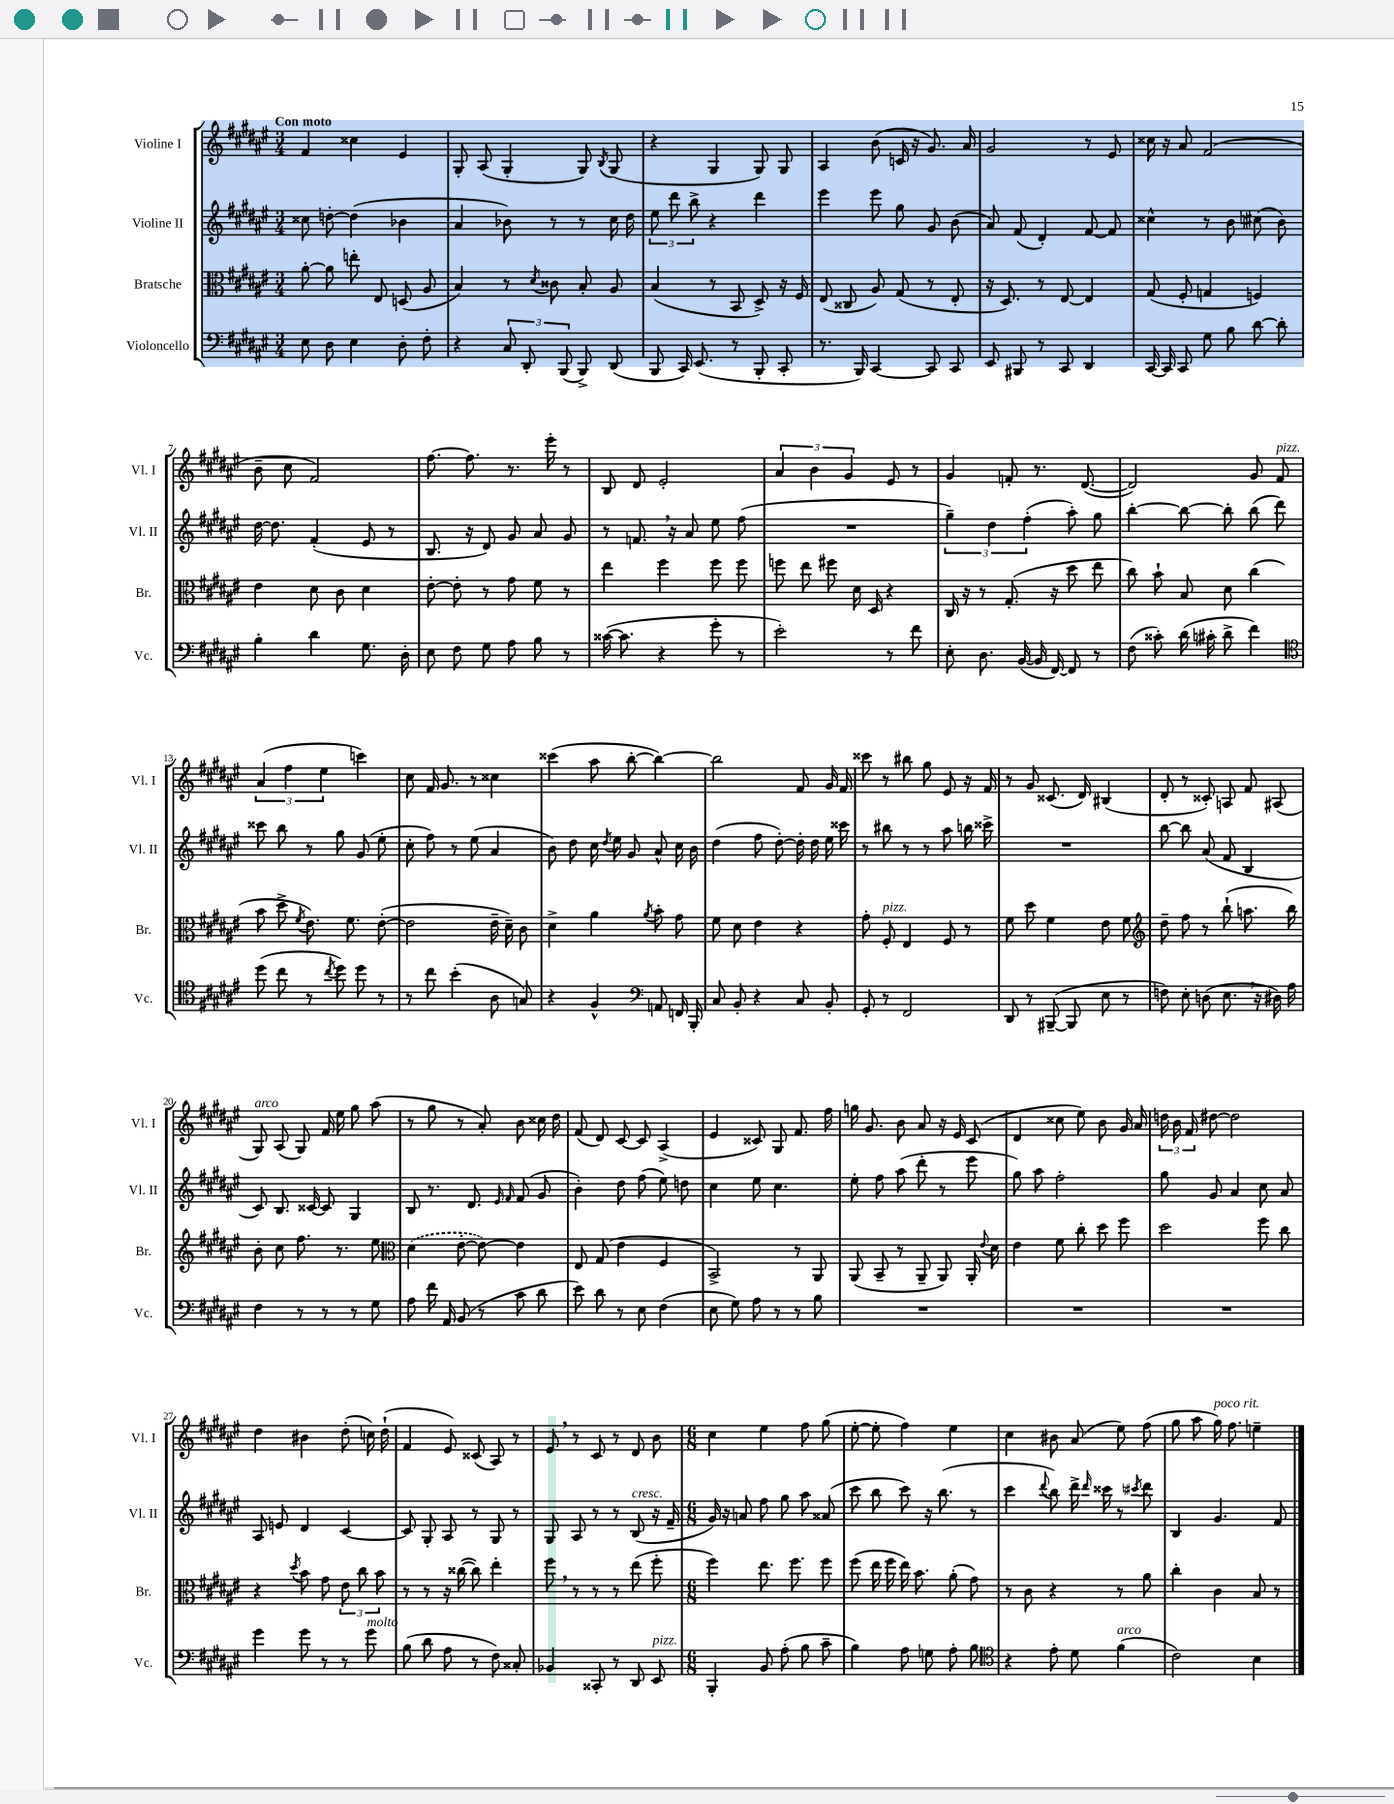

**kern	**kern	**kern	**kern
*staff4	*staff3	*staff2	*staff1
*clefF4	*clefC3	*clefG2	*clefG2
*k[f#c#g#d#a#e#]	*k[f#c#g#d#a#e#]	*k[f#c#g#d#a#e#]	*k[f#c#g#d#a#e#]
*M3/4	*M3/4	*M3/4	*M3/4
8E#	[8a#'	8cc##	4f#
8D#	8a#]	[8dd'	.
4E#	8ee'	(4dd]	4cc##
.	8E#	.	.
8D#'	(8D	4b-	4e#
8F#'	8A#	.	.
=	=	=	=
4r	4B)	4a#	8G#'
.	.	.	(8A#
12C#	8r	8b-)	4G#'
12DD#'	.	.	.
.	8qd#	.	.
.	8c##	8r	.
(12BBB	.	.	.
8BBB^)	8B'	8r	8G#)
.	.	.	8qB
(8DD#	8A#	16cc#	(8G#
.	.	16dd#	.
=	=	=	=
8BBB	(4B	12ee#	4r
.	.	12ddd#	.
16CC#)	.	.	.
.	.	12bb^	.
(8.EE#	.	.	.
.	8r	4r	4G#
8r	8BB	.	.
8BBB'	8D#^)	4ddd#	8G#)
8CC#'	16r	.	8G#
.	16F#	.	.
=	=	=	=
8.r	(8E#	4eee#	4A#
.	8C##	.	.
16BBB)	.	.	.
[4CC#	8A#)	8eee#	(8b
.	(8G#	8gg#	16c
.	.	.	16r
8CC#]	8r	8g#	8.g#)
8CC#	8E#'	(8b	.
.	.	.	16a#
=	=	=	=
8EE#	16r	8a#)	2g#
.	8.D#)	.	.
8BBB#	.	(8f#	.
8r	8r	4d#')	.
8CC#	[8E#	.	.
4DD#	4E#]	[8f#	8r
.	.	8f#]	8e#
=	=	=	=
[16CC#	(8G#	4cc##^^	16cc##
16CC#]	.	.	16r
8CC#	8F#'	.	8a#
8G#	4G	8r	(2f#
8B	.	8b	.
[8d#	4F)	(8cc#	.
8d#']	.	8b)	.
=	=	=	=
4B'	4e#	[16dd#	8b~
.	.	8.dd#]	.
.	.	.	8cc#
4d#	8d#	(4f#'	2f#)
.	8c#	.	.
8.G#	4d#	8e#	.
.	.	8r	.
16D#'	.	.	.
=	=	=	=
8E#	[8e#'	8.B	[8.ff#
8F#	8e#']	.	.
.	.	16r	8.ff#]
8G#	8r	8d#)	.
8A#	8g#	8g#	8.r
8B	8f#	8a#	.
.	.	.	16eee#'
8r	8r	8g#	8r
=	=	=	=
([16c##	4ee#	8r	8B
8.c##]	.	.	.
.	.	8.f	8d#
4r	4ff#	.	2e#'
.	.	16r	.
.	.	8a#	.
8g#'	8ff#	8ee#	.
8r	8ff#	(8ff#	.
=	=	=	=
2e#')	8ff	2.r	6a#
.	8ee#	.	.
.	.	.	6b
.	8ff#	.	.
.	.	.	6g#
.	16d#	.	.
.	16D#	.	.
8r	4r	.	8e#
8f#	.	.	8r
=	=	=	=
8E#'	16C#	6gg#~)	4g#
.	16r	.	.
8.D#	8r	.	.
.	.	6dd#	.
.	(8.G#'	.	8f'
([16BB	.	.	.
.	.	(6ff#'	.
16BB]	.	.	8.r
[16FF#)	16r	.	.
8FF#]	8dd#	8aa#')	.
.	.	.	([8.d#
8r	8ee#	8gg#	.
=	=	=	=
(8F#	8cc#)	[4bb'	2d#])
8c##')	8b`	.	.
(16d#	8B	8bb_	.
16c#'	.	.	.
8d#^	8d#	8bb']	.
4f#)	(4cc#	(8bb	8g#
.	.	8ddd#)	8f#
=	=	=	=
*clefC4	*	*	*
(8dd#	8b	8ccc##	(6a#
8cc#	8dd#^	8bb	.
.	.	.	6ff#
.	8qf#	.	.
8r	8.e#)	8r	.
.	.	.	6ee#
8qcc#	.	.	.
8dd#)	.	8gg#	.
.	8.f#	.	.
8dd#	.	(8g#	4ccc)
8r	([8e#'	8ee#'	.
=	=	=	=
8r	2e#]	8cc#'	8cc#
8cc#	.	8ff#)	16f#
.	.	.	8.g#
(4b'	.	8r	.
.	.	(8ee#	8r
8A#	16e#~	4a#	4cc##
.	16d#~)	.	.
8G)	8c#	.	.
=	=	=	=
4r	4d#^	8b)	(4ccc##
.	.	8dd#	.
4F#^^	4a#	16cc#	8aa#
.	.	8qdd#	.
.	.	16ee#	.
.	.	8g#	[8bb'
*clefF4	*	*	*
.	8qa#	.	.
8AA	8b'	8a#^^	4bb_)
16FF	8g#	16cc#	.
16BBB'	.	16b	.
=	=	=	=
8C#	8f#	(4dd#	2bb]
8BB'	8d#	.	.
4r	4e#	8ff#	.
.	.	[8dd#')	.
8C#	4r	16dd#']	8f#
.	.	16dd#	.
8BB'	.	16ee#	16g#
.	.	16ccc##	16f#
=	=	=	=
8GG#'	8g#'	8r	8ccc##
8r	8F#'	8bb#	8r
2FF#	4E#	8r	8bb#
.	.	8r	8gg#
.	8F#	8aa#	8e#
.	8r	16bb	16r
.	.	16ccc##^	16f#
=	=	=	=
8DD#	8f#	2.r	8r
8r	8dd#	.	8g#
([8BBB#~	4f#	.	(8.c##
8BBB#]	.	.	.
.	.	.	16d#)
8E#	8e#	.	(4B#
8r	8f#	.	.
=	=	=	=
*	*clefG2	*	*
8F)	8dd#~	[8bb	8d#'
8E#'	8ff#	8bb]	8r
(8D	8r	(8a#	8c##')
8.E#	(8bb`	8f#	8A
.	8.aa	4B	8f#
16r	.	.	.
16D#)	.	.	(8A#
16A#	16bb)	.	.
=	=	=	=
4F#	8b'	8c#)	8G#)
.	8cc#	8.B	(8A#
8r	8.ff#	.	8G#)
.	.	[16c##	.
8r	.	8c##]	16f#
.	8.r	.	16ee#
8r	.	4G#	8gg#
8G#	8ee#	.	(8aa#
=	=	=	=
*	*clefC3	*	*
8A#	(4d#	8B	8r
16f#	.	8.r	8gg#
16AA#	.	.	.
(8BB	[8e#'	.	8r
.	.	8.d#	.
8r	8e#_)	.	8a#')
.	.	16qqe#	.
.	.	16qqf#	.
8c#	4e#]	(8f#	8b
8d#	.	8g#	16cc##
.	.	.	16dd#
=	=	=	=
8e#)	8E#	4b')	(8f#
8d#	(8G#	.	8d#)
8r	4e#	8dd#	[8c#
8E#	.	(8ff#	8c#]
(4F#	4F#	8ee#)	(4A#^
.	.	8dd	.
=	=	=	=
8E#	2BB^)	4cc#	4e#
8G#)	.	.	.
8A#	.	8ee#	8c##)
8r	.	4.cc#	8G#
8r	8r	.	8.f#
8B	8AA#	.	.
.	.	.	16ff#
=	=	=	=
2.r	(8AA#	8ee#'	16gg
.	.	.	8.g#
.	8BB~	8ff#	.
.	8r	(8aa#	8b
.	8AA#~	8ddd#'	8a#
.	8AA#)	8r	16r
.	.	.	16e#
.	16AA#'	8eee#	(8c#
.	8qqe#	.	.
.	16d#	.	.
=	=	=	=
2.r	4e#	8gg#)	4d#
.	.	8aa#	.
.	8f#	2ff#'	8cc##
.	8cc#'	.	8ee#)
.	8dd#	.	8b
.	8ff#	.	16g#
.	.	.	16a#
=	=	=	=
2.r	2dd#	8gg#	24dd
.	.	.	24b
.	.	.	24f#
.	.	8g#	[8dd#
.	.	4a#	2dd#]
.	8ff#	8cc#	.
.	8cc#	8a#	.
=	=	=	=
4g#	4r	8A#	4dd#
.	.	8e	.
.	8qdd#	.	.
8g#	8b	4d#	4b#
8r	8g#	.	.
8r	12e#	[4c#	(8dd#'
.	12cc#	.	.
8g#	.	.	16cc)
.	12b	.	.
.	.	.	(16dd#`
=	=	=	=
(8B	8r	8c#]	4f#
8d#	8r	8G#'	.
8A#	16r	8A#	8e#)
.	([16cc##	.	.
8r	8cc##])	8r	(8c##
8F#)	4ee#'	8G#	8A#)
8C##'	.	8r	8r
=	=	=	=
4BB-	8ff#	8G#	8e#
.	8r	8A#	8r
8CC##'	8r	8r	8c#
8r	8r	8r	8r
8DD#	(8ee#	(8B	8d#
8EE#	8ff#'	16r	8b
.	.	16f#~	.
=	=	=	=
*M6/8	*M6/8	*M6/8	*M6/8
4BBB'	4ff#)	16g#)	4cc#
.	.	16r	.
.	.	8a	.
8BB	8.ee#	8ff#	4ee#
(8A#'	.	8gg#	.
.	8.ff#	.	.
8B	.	8aa#	8ff#
8c#~	8ff#	(8a##	(8gg#
=	=	=	=
4B)	(8ff#	8ccc#	[8ee#'
.	16ee#	8bb	8ee#']
.	16ff#	.	.
8A#	16ee#)	8ccc#)	4ff#)
.	8.b	.	.
8G	.	16r	.
.	.	(8.bb	.
8A#'	(8a#'	.	4ee#
8B	8g#)	8r	.
=	=	=	=
*clefC4	*	*	*
4r	8r	4ccc#	4cc#
.	8c#	.	.
.	.	8qqddd#	.
8e#'	4r	8bb)	8b#
8d#	.	16ddd#^	(8a#
.	.	16qqddd#	.
.	.	16ccc##	.
(4f#	8r	8r	8ee#)
.	.	8qccc#	.
.	8a#	8ddd#	(8ff#
=	=	=	=
2c#)	4cc#'	4B	8gg#
.	.	.	8aa#
.	4c#	4.g#	16gg#)
.	.	.	8.ff#
4B	8B	.	4ee~
.	8r	8f#	.
==	==	==	==
*-	*-	*-	*-
